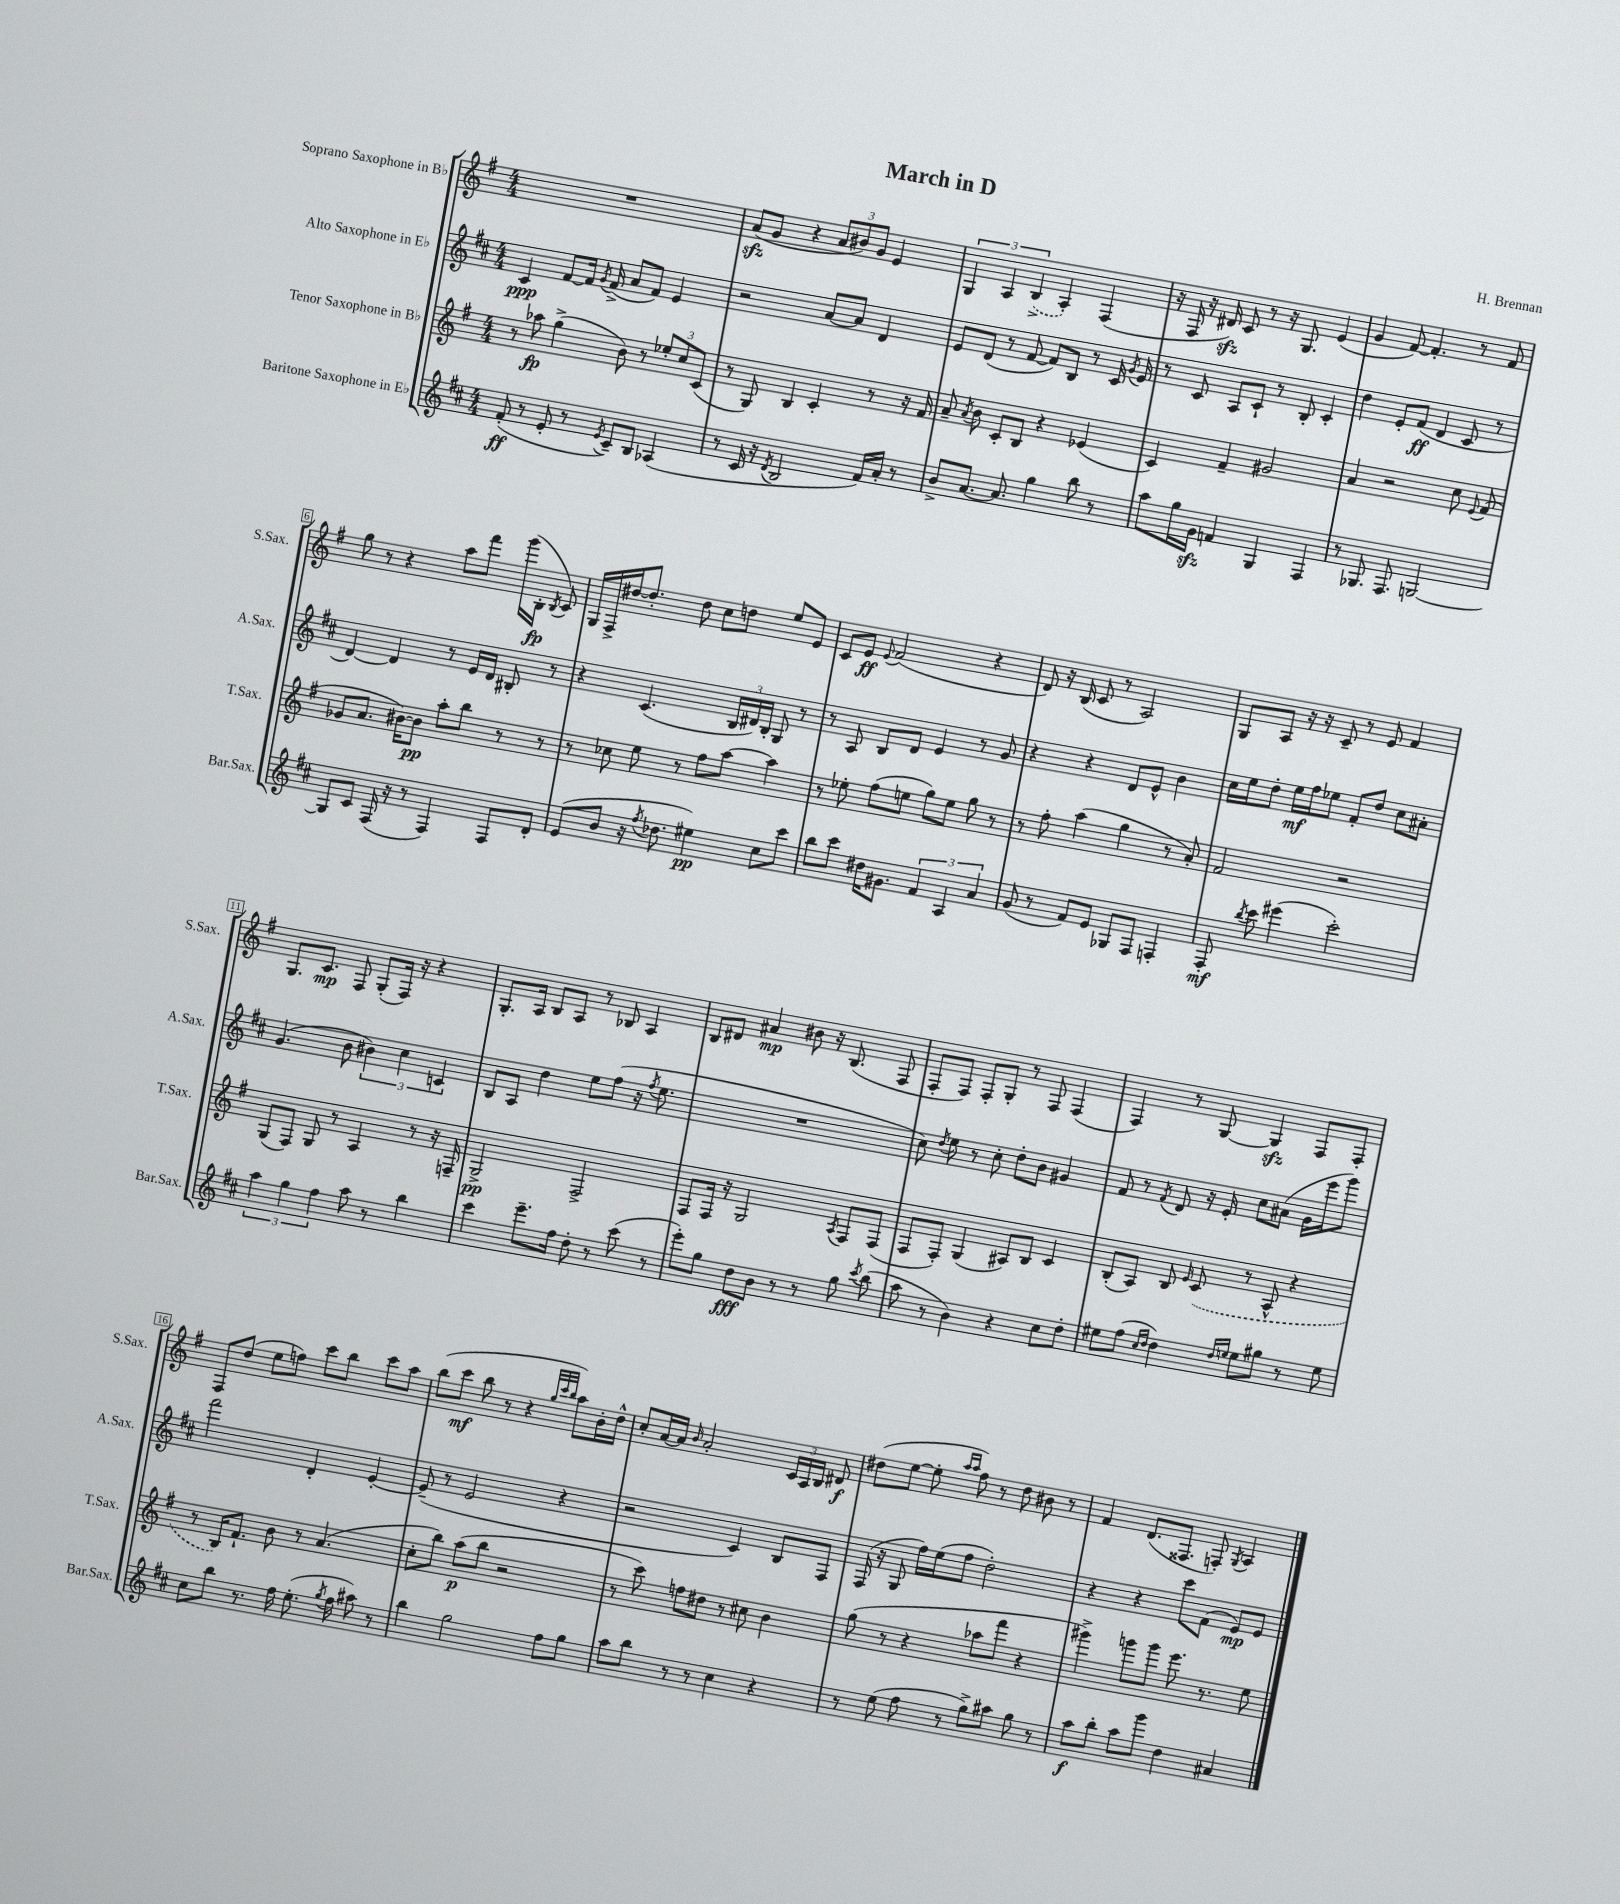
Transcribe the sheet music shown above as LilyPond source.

\header { title = "March in D" composer = "H. Brennan" }
<<
\new StaffGroup <<
\new Staff = "s0" \with { instrumentName = "Soprano Saxophone in Bb" shortInstrumentName = "S.Sax." } {
    \clef treble \key g \major \numericTimeSignature \time 4/4
    \autoBeamOff R1 |
    a'8[\sfz( g'8] r4 \tuplet 3/2 { a'8[ bis'8) g'8] } e'4 |
    \tuplet 3/2 { g4 a4 \once \slurDashed b4->( } a4-.) fis4( |
    r16 fis16 r16 dis'16\sfz) c'8 r8 r16 g8. e'4( |
    g'4 fis'8~) fis'4.-. r8 fis'8 |
    g''8 r8 r4 a''8[ fis'''8] g'''16[( b16]-.\fp \acciaccatura { b8 } c'8) |
    g16[ fis16-> dis''16~ dis''8.]-. dis''8 c''8[ d''8] e''8[ e'8] |
    c'8[ e'8]\ff \appoggiatura { e'8 } fis'2( r4 |
    d'8) r16 b16( c'8 r8 a2) |
    g8[ a8] r16 r16 c'8-- r8 e'8 fis'4 |
    g8.[ c'8.]\mp fis8 g8[-.( fis16]) r16 r4 |
    g8.[-. a16] b8[ a8] r8 bes8 a4 |
    b8[ dis'8] ais'4\mp bis'8 r16 b8.( fis8 |
    fis8[-. fis8]) fis8[-. g8]-. r8 fis8 fis4( |
    fis4) r8 g8~ g4\sfz fis8[ fis8]-. |
    fis8[ d''8]( e''8[ f''8]) c'''8[ b''8] c'''8[ a''8] |
    b''8[( c'''8]\mf b''8 r8 r4 \grace { g''32[ c'''32 b''32] } a''8[) b'16-. d''16]-^ |
    c''8[-. a'16~ a'16] \grace { b'16 } a'2-. \tuplet 3/2 { c'16[ a16 b16] } dis'8\f |
    dis''8[( e''8]~ e''8-. \grace { a''16[ a''16] } fis''8) r8 dis''8 bis'8 r8 |
    fis'4 d'8.[( fisis8.] f8-.) \acciaccatura { g8 } a4 \bar "|." |
}
\new Staff = "s1" \with { instrumentName = "Alto Saxophone in Eb" shortInstrumentName = "A.Sax." } {
    \clef treble \key d \major \numericTimeSignature \time 4/4
    \autoBeamOff cis'4\ppp fis'8[~ fis'16] \acciaccatura { g'8 } fis'16->( a'8[ fis'8]) e'4 |
    r2 a'8[~ a'8] d'4 |
    e'8[ d'8]( r8 fis'8~ fis'8[) b8] r8 cis'16 \acciaccatura { g'8 } e'16 |
    r8 cis'8 a8[ cis'8]-! r8 b8-. cis'4-. |
    d''4 e'8[-. fis'8]\ff( d'4 cis'8 r8 |
    d'4~) d'4 r8 e'16[ d'16] bis8-. r8 |
    r4 cis'4.( \tuplet 3/2 { b16[ dis'16) b16]-. } g8 r8 |
    r8 a8 b8[ d'8] e'4 r8 g'8 |
    r4 r4 d'8[ e'8]-^ b'4 |
    cis''16[ e''16 d''8]-. e''16[\mf fis''16 ees''8] fis'8[-. d''8] cis''8[ ais'8]-. |
    g'4.( b'8 \tuplet 3/2 { bis'4) cis''4 c'4 } |
    b8[ a8] d''4 e''8[ fis''8]( r16 \acciaccatura { fis''8 } e''8. |
    R1 |
    cis''8) \acciaccatura { d''8 } e''8 r8 cis''8-. d''8[-. b'8] gis'4 |
    fis'8 r8 \acciaccatura { fis'8 } d'8 r16 e'16-. cis''8[ ais'8]( g'16[ e'''16 g'''8]) |
    fis'''2 d'4-. e'4~-. |
    e'8--( r8 e'2 r4 |
    r2 cis'4) b8[ fis8] |
    fis16( r16 g8 fis''16[) e''16( fis''8] d''2-.) |
    r4 r4 cis'''8[ fis'8]( e'8[\mp) e'8] \bar "|." |
}
\new Staff = "s2" \with { instrumentName = "Tenor Saxophone in Bb" shortInstrumentName = "T.Sax." } {
    \clef treble \key g \major \numericTimeSignature \time 4/4
    \autoBeamOff r8 aes''8\fp g''4->( b'8) r8 \tuplet 3/2 { ees''8[-. c''8 c'8]( } |
    r8 g8) b4 c'4-. r8 r16 fis'16 |
    a'8-- \acciaccatura { a'8 } b'8 c'8[-. b8] r4 ees'4( |
    c'4) fis'4-- gis'2 |
    a'4 r2 c''8 \appoggiatura { e'8 } fis'8( |
    ges'8[ a'8.] bis'16[~) bis'8]\pp a''8[-. b''8] r8 r8 |
    r8 ces''8 e''8 r8 fis''8[ a''8]~ a''4 |
    r8 ees''8-. fis''8[( e''8] g''8[) e''8] g''8 r8 |
    r8 fis''8-. a''4( g''4 r8 a'8-.) |
    fis'2 r2 |
    g8[( fis8]) g8 r8 a4 r8 r16 f16-- |
    g2->\pp fis2-> |
    fis8[ fis16] r16 g2 \acciaccatura { a8 } fis8[ fis8]( |
    fis8[ fis8]-.) g4( ais8[) b8] c'4 |
    b8[-.( a8]) b8 \grace { e'16 } \once \slurDashed c'8( r8 a8-^ r4 |
    r8 b16[) fis'8.]-! b'8 r8 a'4.( |
    c''8[-. b''8]) a''8[\p( b''8] r2 |
    r8 c'''8) f''8[ dis''8] r8 cis''8 b'4 |
    g''8( r8 r4 aes''8[ fis'''8] r4 |
    gis'''4->) g'''8[ g'''8] e'''8. r8. e''8 \bar "|." |
}
\new Staff = "s3" \with { instrumentName = "Baritone Saxophone in Eb" shortInstrumentName = "Bar.Sax." } {
    \clef treble \key d \major \numericTimeSignature \time 4/4
    \autoBeamOff fis'8-.\ff( r8 e'8-. r8 \acciaccatura { e'8 } cis'8[--) b8] aes4( |
    r8 cis'16 r16 \acciaccatura { d'8 } b2 fis'16[) a'16]-. r8 |
    b'8[-> a'8.]~ a'8. g''4 b''8 r8 |
    a''8[ g''16 g'16]\sfz f'4 g4 fis4 |
    r8 ges8. fis8. g2~ |
    g8[ cis'8] fis16( r16 r8 fis4) fis8[ d'8]-. |
    e'8[( b'8] r16 \acciaccatura { fis''8 } des''8. eis''4\pp) cis''8[ cis'''8] |
    b''8[ cis'''8] dis''16[ gis'8.] \tuplet 3/2 { fis'4 a4 a'4 } |
    g'8( r8 fis'8[) e'8] ges8[ fis8] f4-. |
    fis8-.\mf \acciaccatura { b''8 } cis'''8 eis'''4( cis'''2-.) |
    \tuplet 3/2 { a''4 g''4 fis''4 } a''8 r8 b''4 |
    cis'''4 e'''8.[-- fis''16] d''8-. r8 cis'''8( r8 |
    e'''8[-.) g''8] d''8[\fff b'8] r8 r8 g''8 \acciaccatura { cis'''8 } b''8( |
    a''8 r8 b'4) r4 cis''8[ d''8]-. |
    eis''8[ fis''8]( \grace { cis''16[ d''16] } d''4) \grace { d''16[ e''16] } e''8[ gis''8] r8 e''8 |
    cis''8[ b''8] r8. fis''16 e''8.-.( \acciaccatura { g''8 } fis''16 ais''8) r8 |
    b''4 g''2 fis''8[ g''8] |
    a''8[ b''8] r8 r8 cis''4 r4 |
    r8 e''8( fis''8 r8 g''8[->) ais''8] g''8 r8 |
    a''8[\f b''8]-. a''8[ g'''8] d''4 ais'4 \bar "|." |
}
>>
>>
\layout { \context { \Score \override BarNumber.stencil = #(make-stencil-boxer 0.1 0.3 ly:text-interface::print) } }
